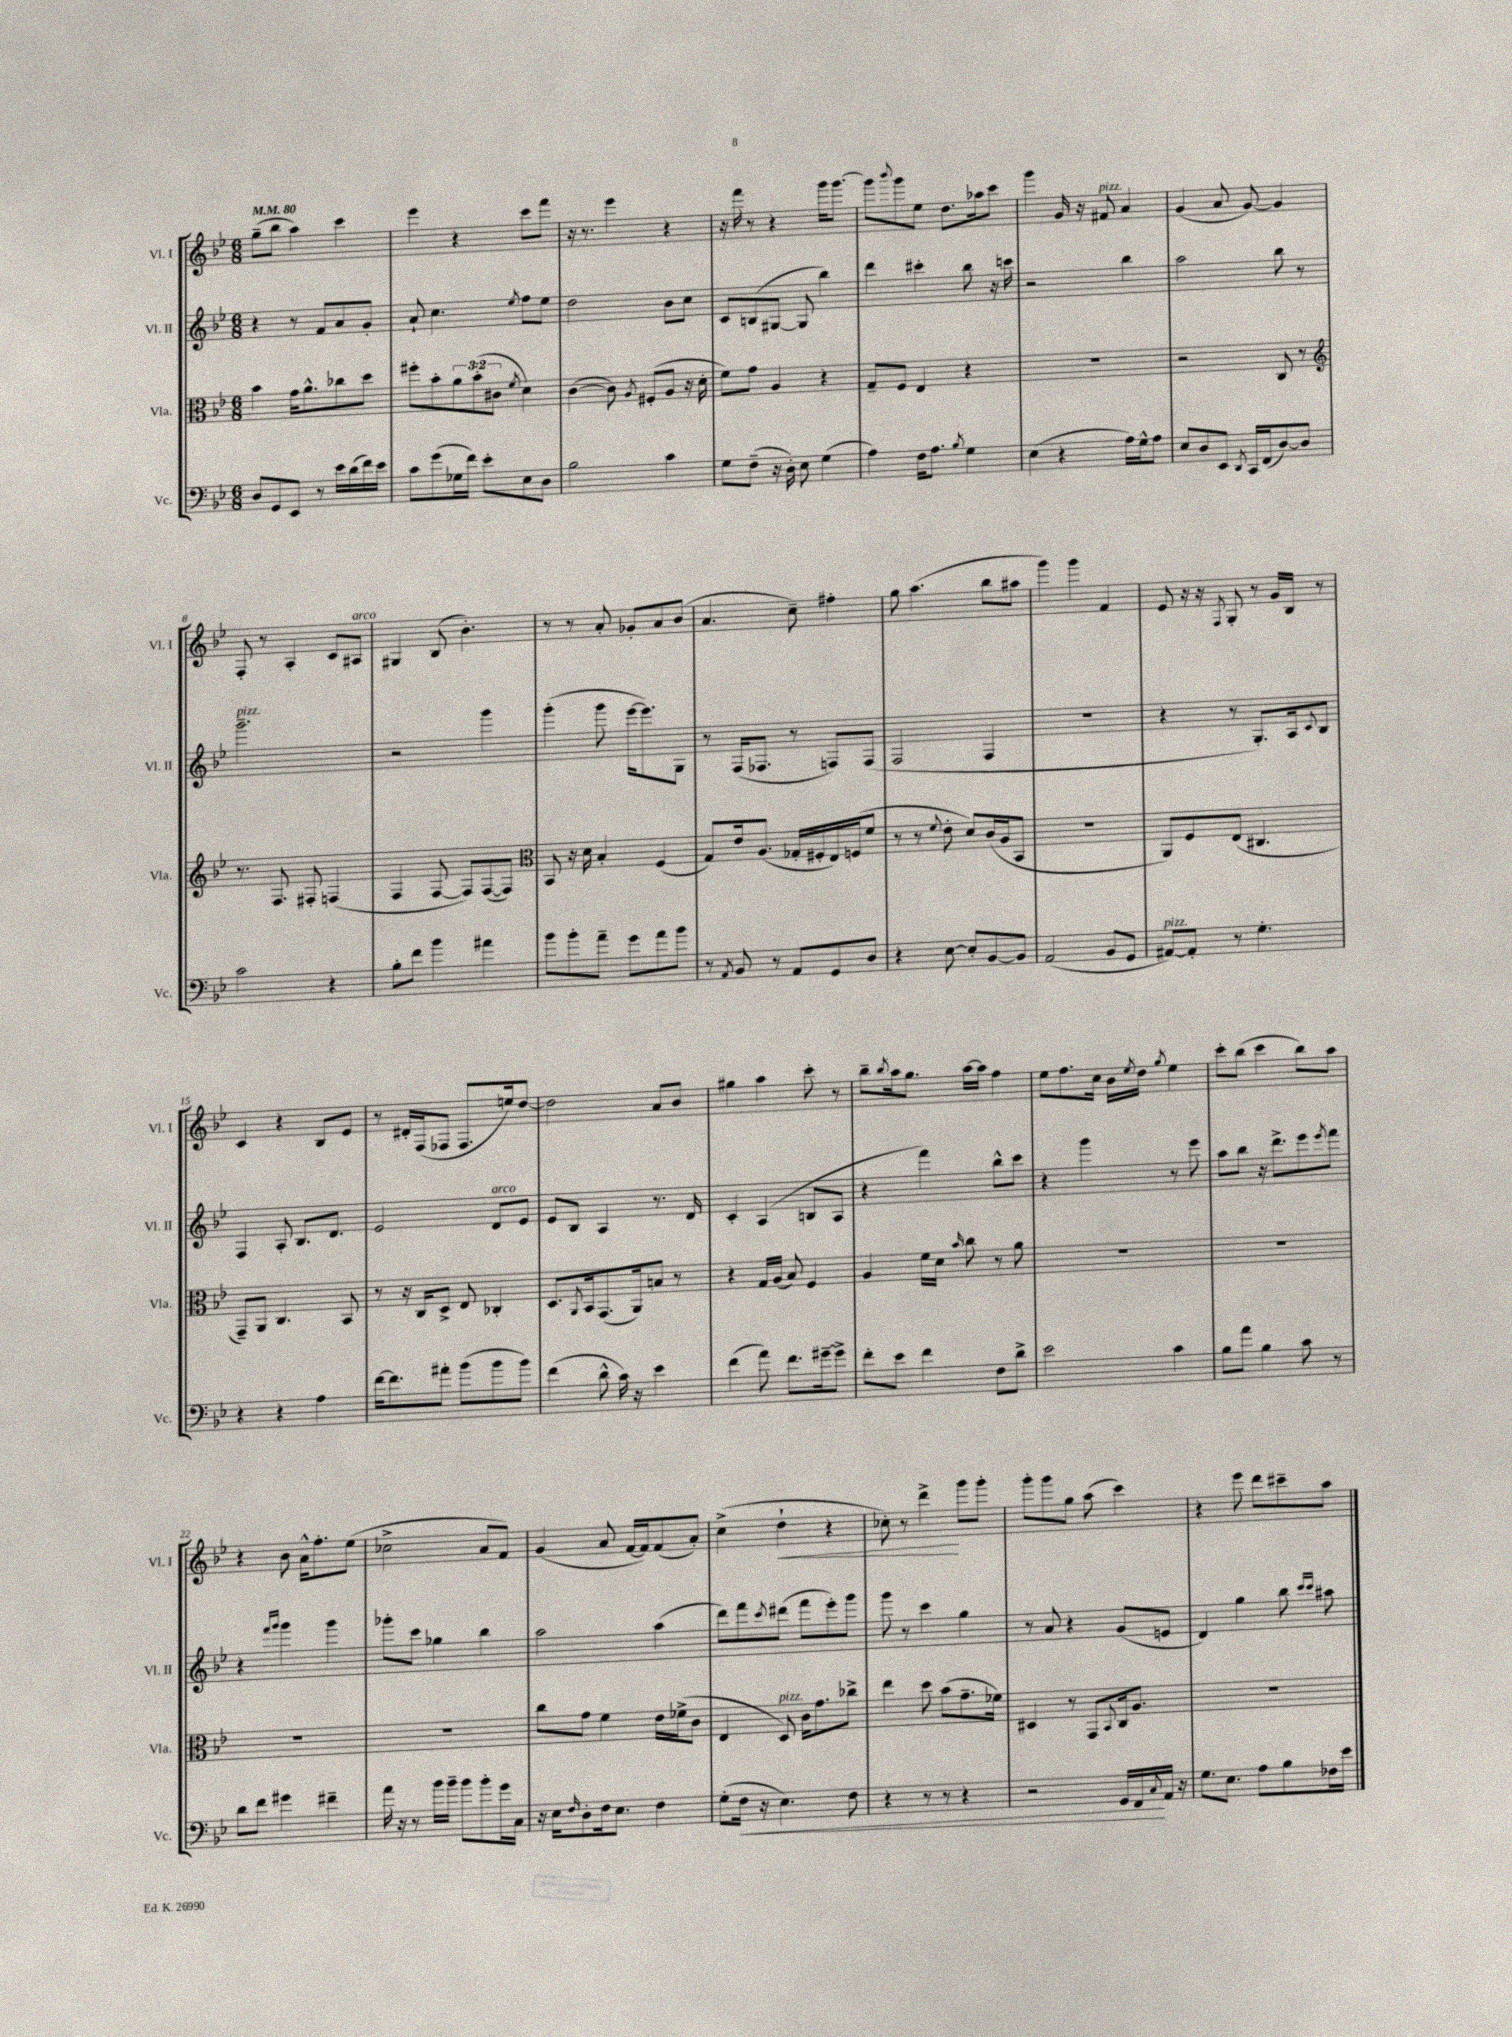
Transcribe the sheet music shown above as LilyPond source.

<<
\new StaffGroup <<
\new Staff = "s0" \with { instrumentName = "Vl. I" shortInstrumentName = "Vl. I" } {
    \clef treble \key bes \major \numericTimeSignature \time 6/8 \tempo 4 = 80
    g''8--( bes''8 a''4) c'''4 |
    ees'''4 r4 c'''8 f'''8 |
    r16 r8. ees'''4 r4 |
    r16 f'''16 r8 r4 g'''16 g'''8.~ |
    g'''8 \appoggiatura { bes'''8 } g'''8 ees''8 d''8. aes''16 c'''8 |
    g'''4 g'16 r16 fis'8^\markup { \italic "pizz." } a'4 |
    g'4( a'8 g'8~) g'4 |
    f8-. r8 a4-. c'8 ais8^\markup { \italic "arco" } |
    gis4 bes8( bes'4.-.) |
    r8 r8 a'8-. ges'8-. a'8 bes'8( |
    a'4. c''8--) fis''4-. |
    g''8 a''4.( bes''8 ais''8 |
    g'''4) g'''4 f'4 |
    ees'8 r16 r16 \acciaccatura { f8 } g8-. r8 g'16 bes16 r8 |
    c'4 r4 bes8 ees'8 |
    r8 dis'16-. f16( fes8 fes8. e''16) d''8~ |
    d''2 a'8 bes'8 |
    gis''4 a''4 c'''8-. r8 |
    bes''8-- \acciaccatura { bes''8 } a''16 g''8. a''16~ a''16 f''4 |
    ees''8 f''8. c''16 bes'16 \acciaccatura { ees''8 } d''16 \acciaccatura { g''8 } ees''4 |
    c'''8-. bes''8( c'''4 bes''8) a''8 |
    r4 bes'8 a'16-^ f''8.-. ees''8( |
    ces''2-> a'8 f'8) |
    g'4( a'8 f'16~ f'16) f'8( a'8-.) |
    c''4->( d''4-!\< r4 |
    ces''8-.) r8 d'''4->\! g'''8 g'''8-. |
    g'''8-. g'''8 g''8 a''8( c'''4) |
    r4 ees'''8 d'''8 cis'''8-- a''8 \bar "|." |
}
\new Staff = "s1" \with { instrumentName = "Vl. II" shortInstrumentName = "Vl. II" } {
    \clef treble \key bes \major \numericTimeSignature \time 6/8
    r4 r8 f'8 a'8 g'8-. |
    a'8-! c''4. \acciaccatura { ees''8 } f''8 ees''8 |
    d''2 bes'8 c''8 |
    c'8 b8( gis8~ gis8 bes''4) |
    d'''4 cis'''4-. bes''8 r16 c'''16 |
    r2 bes''4 |
    a''2 bes''8 r8 |
    g'''2.--^\markup { \italic "pizz." } |
    r2 g'''4 |
    g'''4-.( g'''8 ees'''16~ ees'''8.) g8 |
    r8 f16( fes8. r8 f8) f8( |
    f2 f4 |
    R2. |
    r4 r8 g8.-.) a16 \appoggiatura { c'8 } bes8 |
    f4 a8-. bes8. d'8. |
    ees'2 d'8^\markup { \italic "arco" } ees'8 |
    ees'8 bes8 a4 r8. d'16 |
    c'4-. a4( b8 a8 |
    r4 f'''4) bes''8-^ c'''8 |
    r4 g'''4 r8 ees'''8 |
    a''8 bes''8 r16 d'''8.-> ees'''8 \acciaccatura { ees'''8 } f'''8 |
    r4 \grace { f'''16 g'''16 } g'''4 g'''4 |
    ges'''8-. c'''8 ges''4 bes''4 |
    a''2 a''4( |
    d'''8) f'''8 \acciaccatura { c'''8 } dis'''8( f'''8 ees'''8-.) g'''8 |
    g'''8 r8 c'''4 g''4 |
    r8 a'8 r4 g'8( e'8 |
    d'4) g''4 bes''8 \grace { c'''16 c'''16 } ais''8 \bar "|." |
}
\new Staff = "s2" \with { instrumentName = "Vla." shortInstrumentName = "Vla." } {
    \clef alto \key bes \major \numericTimeSignature \time 6/8 \override Staff.TupletNumber.text = #tuplet-number::calc-fraction-text
    bes'4 g'16 a'8.-^ ces''8 d''8 |
    fis''8-. bes'8-. \tuplet 3/2 { a'8 bes'8-.( cis'8 } \acciaccatura { f'8 } d'4) |
    c'4~( c'8) \acciaccatura { a8 } fis8-.( a8 r16 d'16-. |
    f'8) g'8 a4 r4 |
    g8-- f8 ees4 r4 |
    R2. |
    r2 c8 r8 |
    \clef treble r8. f8. fis8-. f4( |
    f4 f8~ f8) f8~( f8) |
    \clef alto bes,8 r16 d'16 bes4-. f4( |
    g8) ees'16 a8.( ges16-. fis16-. ees16) f16( f'8 |
    r8 r8 \appoggiatura { f'8 } ees'8-. d'8) c'16( a16 bes,8 |
    R2. |
    a,8) f8 ees8( cis4. |
    g,8--) a,8 c4. bes,8 |
    r8 r16 c16 d8-> ees8 ces4-. |
    d8. \acciaccatura { a,8 } bes,16 g,8.( a,16) b8 r8 |
    r4 g16 a16( bes8) f4 |
    a4 f'16 d'16 \grace { bes'16 } c''8 r8 a'8 |
    R2. |
    R2. |
    R2. |
    R2. |
    c''8 g'8 f'4 ees'16 fes'16->( c'8 |
    ees4 d8^\markup { \italic "pizz." }) c'16 g'8. ces''8-> |
    ees''4 d''8 bes'8( g'8.-- fes'16) |
    dis4 r8 g,8 \appoggiatura { bes,8 } c16 a8. |
    R2. \bar "|." |
}
\new Staff = "s3" \with { instrumentName = "Vc." shortInstrumentName = "Vc." } {
    \clef bass \key bes \major \numericTimeSignature \time 6/8
    d8 g,8 ees,8 r8 ees'16 d'16( f'16) ees'16 |
    c'8 g'8( ges16 f'16) ees'8-. ees8 d8 |
    bes2 c'4 |
    g8 f8--( r16 d16-.) ees8 g4( |
    a4) f16 a8. \acciaccatura { bes8 } g4 |
    ees4( r4 a16) g16-^ a8 |
    ees8 d8 ees,8 \acciaccatura { d,8 } c,16 f,16( d8~) d8 |
    c'2 r4 |
    bes8-. f'8 bes'4 ais'4 |
    bes'8 bes'8-. a'8-- g'8 a'8 bes'8 |
    r8 \acciaccatura { a,8 } bes,8 r8 a,8 g,8 d8 |
    r4 ees8~ ees8-. bes,8~ bes,8 |
    a,2( bes,8 g,8 |
    ais,8~^\markup { \italic "pizz." }) ais,8-. r8 g4.-. |
    r4 r4 a4 |
    f'16~ f'8. ais'8-. bes'8( bes'8 bes'8) |
    f'4( d'8-^ c'16) r16 ees'4 |
    f'4( a'8) f'8. gis'16~-- gis'8-> |
    f'8-. ees'8 f'4 f8 d'8-> |
    ees'2 c'4 |
    bes8 a'8 bes4 c'8 r8 |
    d'8 f'8 gis'4 fis'4-- |
    a'16 r16 r8 bes'16 bes'16-- bes'8 bes'8-. g'16 c16 |
    r16 ees16 \grace { f16 } d8-. f16 ees8. f4 |
    g8-.( f16\< r16 ees4.) f8 |
    r4 r8 r8 r4 |
    r2 g,16 f,16\! \appoggiatura { c8 } a,16 r16 |
    g8. ees8. a8 bes8 fes16 ees'16 \bar "|." |
}
>>
>>
